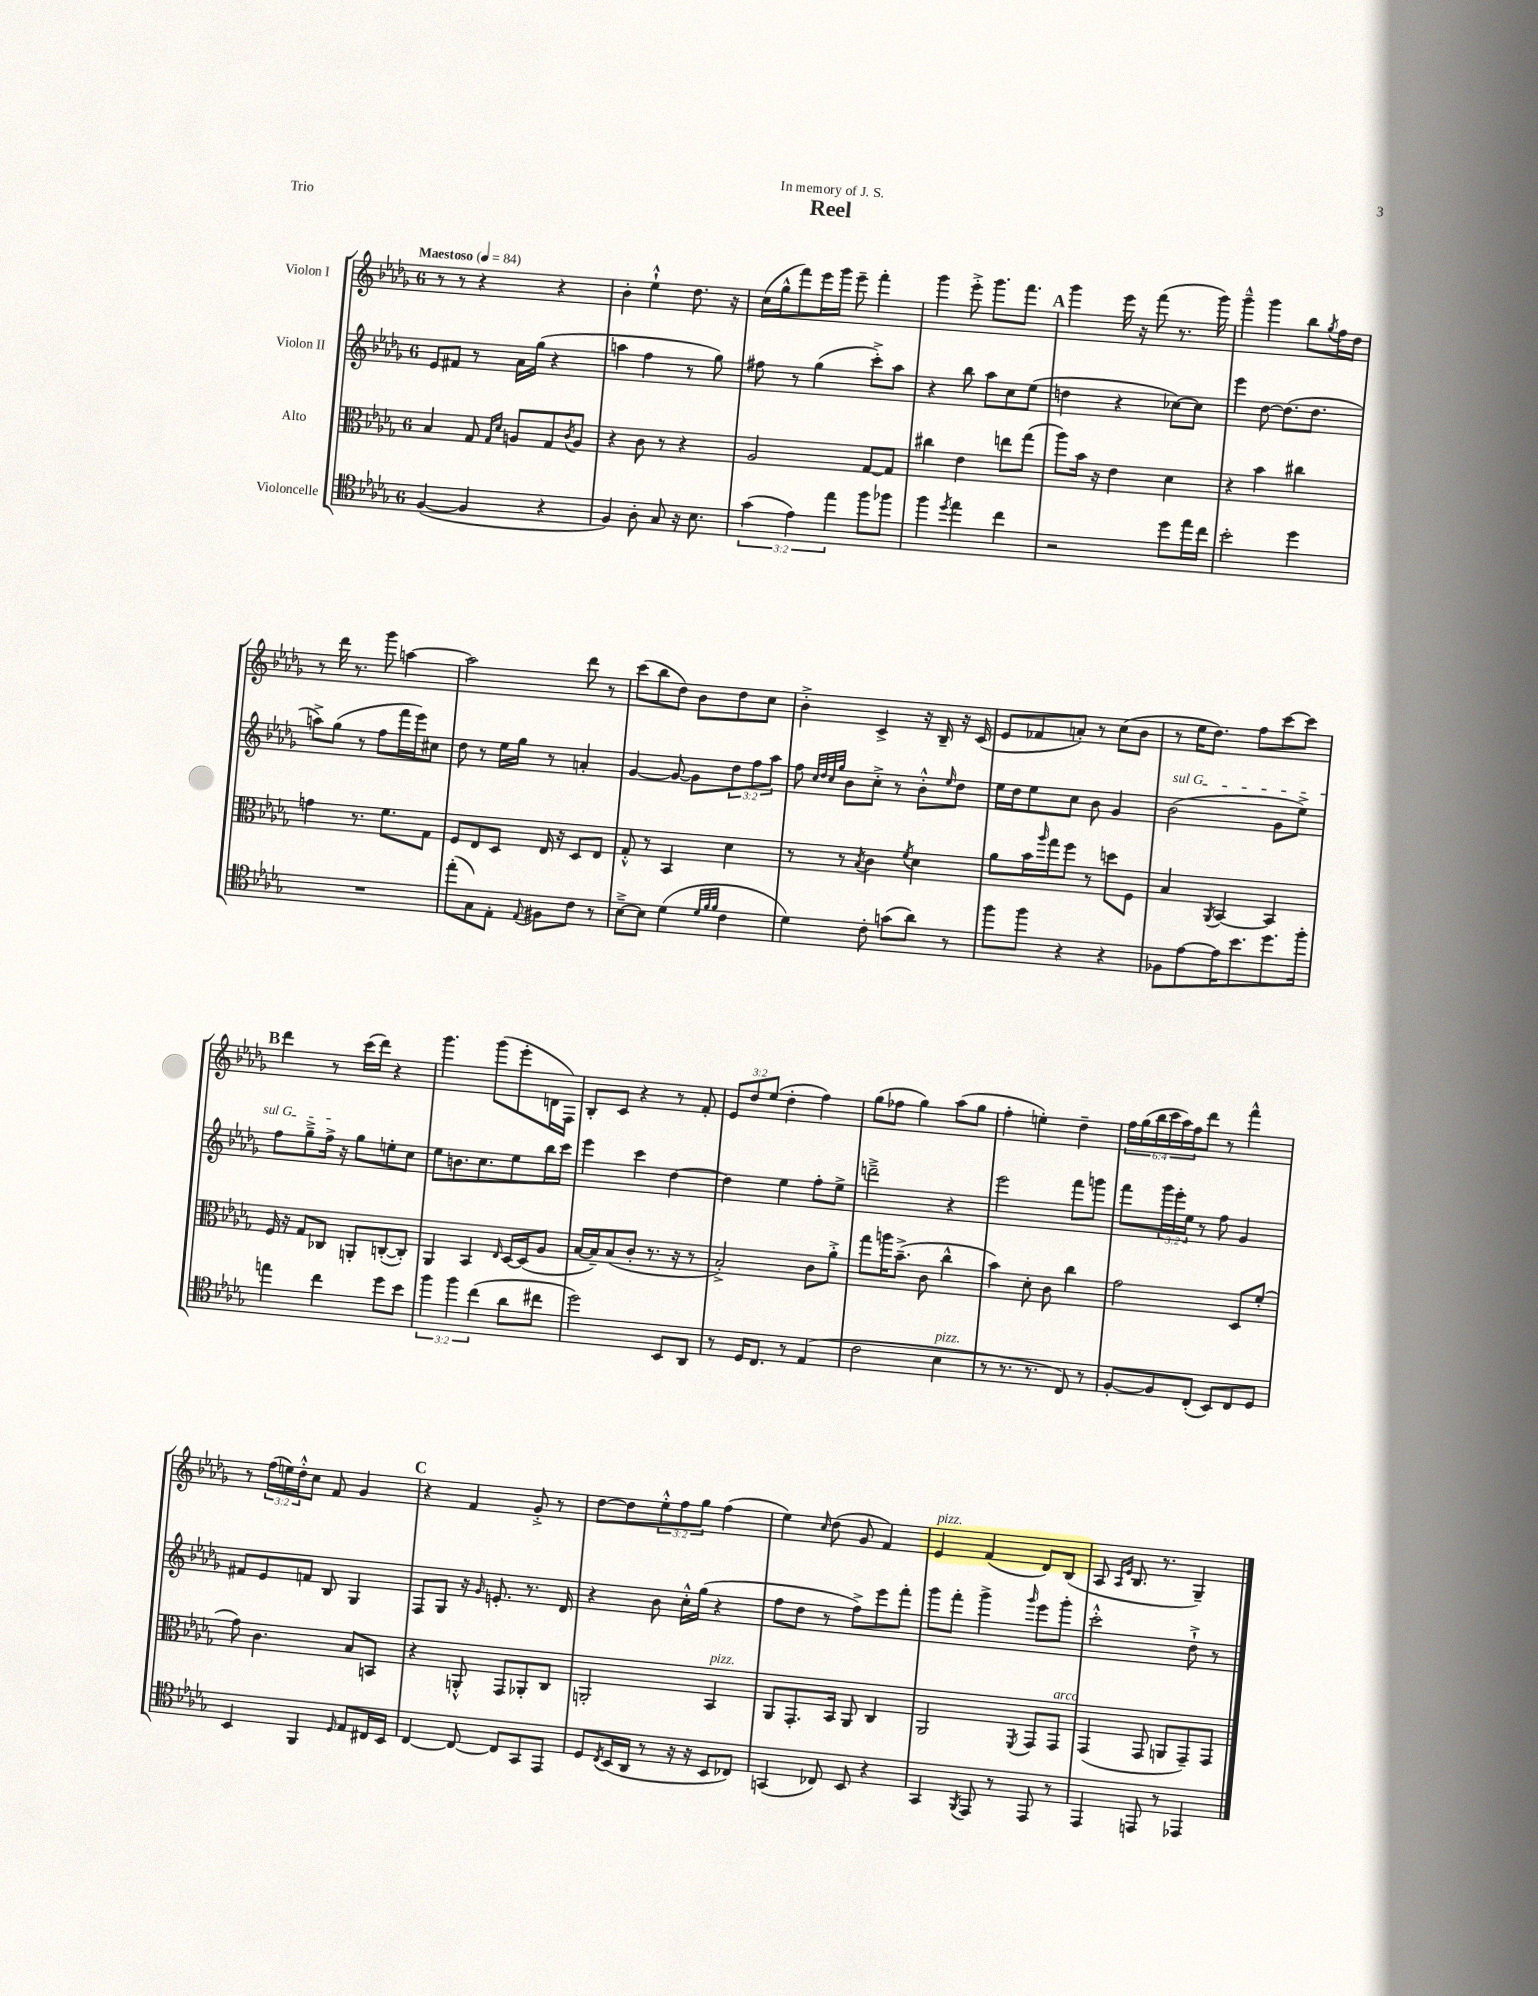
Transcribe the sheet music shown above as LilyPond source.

\header { title = "Reel" dedication = "In memory of J. S." piece = "Trio" }
<<
\new StaffGroup <<
\new Staff = "s0" \with { instrumentName = "Violon I" } {
    \clef treble \key des \major \once \override Staff.TimeSignature.style = #'single-digit \time 6/8 \override Staff.TupletNumber.text = #tuplet-number::calc-fraction-text \tempo "Maestoso" 4 = 84
    r8 r8 r4 r4 |
    bes'4-. ees''4-!-^ des''8. r16 |
    c''16( ges''16-^ f'''8) ees'''16 ges'''16 ees'''8-- f'''4-. |
    ges'''4 ees'''8-.-> ges'''8. f'''8. |
    \mark \markup { \bold "A" } ges'''4 ees'''16 r16 f'''8( r8. ges'''16) |
    ges'''4---^ ges'''4 bes''8 \acciaccatura { ges''8 } f''16 des''16 |
    r8 des'''16 r8. ges'''8 a''4~ |
    a''2 des'''8 r8 |
    c'''8( bes''8 des''8) bes'8 des''8 c''8 |
    bes'4-.-> c'4-> r16 bes16-- r16 c'16( |
    ees'8 fes'8 a'8-.) r8 c''8( bes'8 |
    r8 ees''16 des''8.) f''8 c'''8~ c'''8 |
    \mark \markup { \bold "B" } des'''4 r8 c'''16( des'''16) r4 |
    ges'''4. ges'''8( ees'''8-. d'16 f16) |
    bes8-. c'8 r4 r8 f'8-. |
    \tuplet 3/2 { ees'8 des''8 ees''8( } des''4-. f''4) |
    ges''8( fes''8 ges''4) aes''8( ges''8 |
    f''4-. e''4-.) des''4-- |
    \tuplet 6/4 { f''16 ges''16( bes''16 c'''16 aes''16) f''16 } des'''8 r8 f'''4-^ |
    r8 \tuplet 3/2 { f''16( e''16) des''16-.-^ } c''8 f'8 ges'4 |
    \mark \markup { \bold "C" } r4 f'4 ges'8-.-> r8 |
    des''8~ des''8 \tuplet 3/2 { ees''8-.-^ f''8 ges''8 } f''4( |
    ees''4) \grace { c''16 } des''8( ges'8 f'4) |
    ees'4^\markup { \italic "pizz." } f'4( des'8) bes8( |
    aes8 \grace { aes16 ees'16 } bes8. r8. ges4--) \bar "|." |
}
\new Staff = "s1" \with { instrumentName = "Violon II" } {
    \clef treble \key des \major \once \override Staff.TimeSignature.style = #'single-digit \time 6/8 \override Staff.TupletNumber.text = #tuplet-number::calc-fraction-text
    ees'8 fis'8 r8 aes'16 ges''16( r4 |
    a''4 f''4 r8 ges''8) |
    fis''8 r8 ges''4( c'''8-.->) aes''8 |
    r4 bes''8 aes''8 c''8 ees''8( |
    \mark \markup { \bold "A" } d''4 r4 ces''8~) ces''8 |
    ees'''4 des''8~ des''8.( des''8. |
    a''8->) ges''8( r8 f''8 f'''16 ees'''16) cis''8 |
    des''8 r8 ees''16 ges''16 r8 a'4-. |
    ges'4~ ges'8~ ges'8 \tuplet 3/2 { des''8 f''8 aes''8 } |
    f''8 \grace { c''32 des''32 c''32 ges''32 } bes'8 c''8-.-> r8 bes'8-.-^ \grace { ees''16 } des''8 |
    ees''16 des''16 ees''8 c''8 bes'8 ges'4 |
    \once \override TextSpanner.bound-details.left.text = \markup { \italic "sul G" } bes'2\startTextSpan( ges'8 ees''8->) |
    \mark \markup { \bold "B" } f''8 ges''8---> f''16->\stopTextSpan r16 ges''8 e''8-. c''8 |
    ees''8 b'8. c''8. ees''8 bes''16 c'''16 |
    ees'''4 c'''4 des''4~ |
    des''4 ees''4 f''8-. ees''8-> |
    d'''2---> r4 |
    ees'''2 f'''8 g'''8 |
    f'''8 \tuplet 3/2 { ges'''16 ees'''16-. ees''16 } r8 f''8 ges'4 |
    fis'8 ees'8 f'8 bes8 ges4 |
    \mark \markup { \bold "C" } f8 ges8 r16 \grace { ges'16 } e'8.-. r8. des'16 |
    r4 bes'8 c''16-.-^ ges''16( r4 |
    f''8 des''8 r8 f''8->) ees'''8 f'''8-. |
    ges'''8 f'''8-. ges'''4-> \grace { ges'''16 } ees'''8 ges'''8-. |
    c'''2-.-^ des''8-!-> r8 \bar "|." |
}
\new Staff = "s2" \with { instrumentName = "Alto" } {
    \clef alto \key des \major \once \override Staff.TimeSignature.style = #'single-digit \time 6/8
    bes4 ges8 \grace { ges16 des'16 } a8 ges8 \acciaccatura { c'8 } a8 |
    r4 c'8 r8 r4 |
    aes2 ges8~ ges8 |
    cis''4 ees'4 e''8 ges''8( |
    \mark \markup { \bold "A" } aes''8) bes'16 r16 ees'4 des'4 |
    r4 bes'4 cis''4 |
    g'4 r8. f'8. ges8 |
    f8 ees8 des8 ees16 r16 des8 ees8 |
    ges8-.-^ r8 bes,4 des'4 |
    r8 r8 \acciaccatura { bes8 } c'4 \acciaccatura { f'8 } des'4 |
    aes'8 bes'16 \grace { aes''16 } ges''16 f''8 r8 d''8 f8 |
    bes4 \acciaccatura { aes,8 } bes,4~ bes,4 |
    \mark \markup { \bold "B" } f16 r16 ges8 ces8 a,8-. c8~-.( c8-.) |
    aes,4 bes,4 \grace { ees16 } des16~ des16( aes8 |
    bes16~ bes16--) bes8( c'8-. r8. r16 r8 |
    bes2-.->) c'8 aes'8-.-> |
    ges''8 a''16 bes'8.--->( c'8 c''4-^ |
    bes'4) des'8-. c'8 c''4 |
    ges'2 des8 f'8-.( |
    ges'8) c'4. bes8 b,8 |
    \mark \markup { \bold "C" } r4 a,8-.-^ ges,8 aes,8-. c8 |
    a,2-. bes,4^\markup { \italic "pizz." } |
    aes,8 ges,8.-. bes,16 aes,8 c4 |
    aes,2 \acciaccatura { f,8 } ges,8 ges,8^\markup { \italic "arco" } |
    ges,4( ges,8 a,8 ges,8--) ges,8 \bar "|." |
}
\new Staff = "s3" \with { instrumentName = "Violoncelle" } {
    \clef tenor \key des \major \once \override Staff.TimeSignature.style = #'single-digit \time 6/8 \override Staff.TupletNumber.text = #tuplet-number::calc-fraction-text
    f4~( f4 r4 |
    f4) aes8-. ges8 r16 bes8. |
    \tuplet 3/2 { ges'4( ees'4) ees''4 } f''8 fes''8 |
    f''4 \acciaccatura { des''8 } ees''4 c''4 |
    \mark \markup { \bold "A" } r2 des''8 ees''16 c''16 |
    bes'2-. des''4 |
    R2. |
    ees''8-.( ges8) ees8-. \appoggiatura { ees8 } fis8 c'8 r8 |
    bes8~---> bes8 des'4( \grace { des'32 f'32 f'32 } c'4 |
    des'4) c'8-. g'8( aes'8) r8 |
    f''8 f''8 r4 r4 |
    fes8 ees'8~ ees'16 bes'8. des''8. f''16-. |
    \mark \markup { \bold "B" } e''4 c''4 des''8 bes'8 |
    \tuplet 3/2 { f''4 f''4 c''4( } aes'8 cis''8 |
    des''2) bes,8 aes,8 |
    r8 des16 c8. r8 ees4( |
    c'2 bes4^\markup { \italic "pizz." } |
    r8 r8. r8. c8) r8 |
    f8~-. f8 c8-.( bes,8) c8 des8 |
    bes,4 f,4 \grace { des16 } ees8 cis16 bes,16 |
    \mark \markup { \bold "C" } c4~ c8~ c8 ges,8 ees,8 |
    des8 \acciaccatura { c8 } bes,16( aes,16 r8 r16 r16 bes,8 ces8) |
    g,4( ces8) bes,8 r4 |
    ges,4 \acciaccatura { f,8 } ees,8 r8 ees,8 r8 |
    ees,4 e,8 r8 ees,4 \bar "|." |
}
>>
>>
\layout { \context { \Score \remove "Bar_number_engraver" } }
